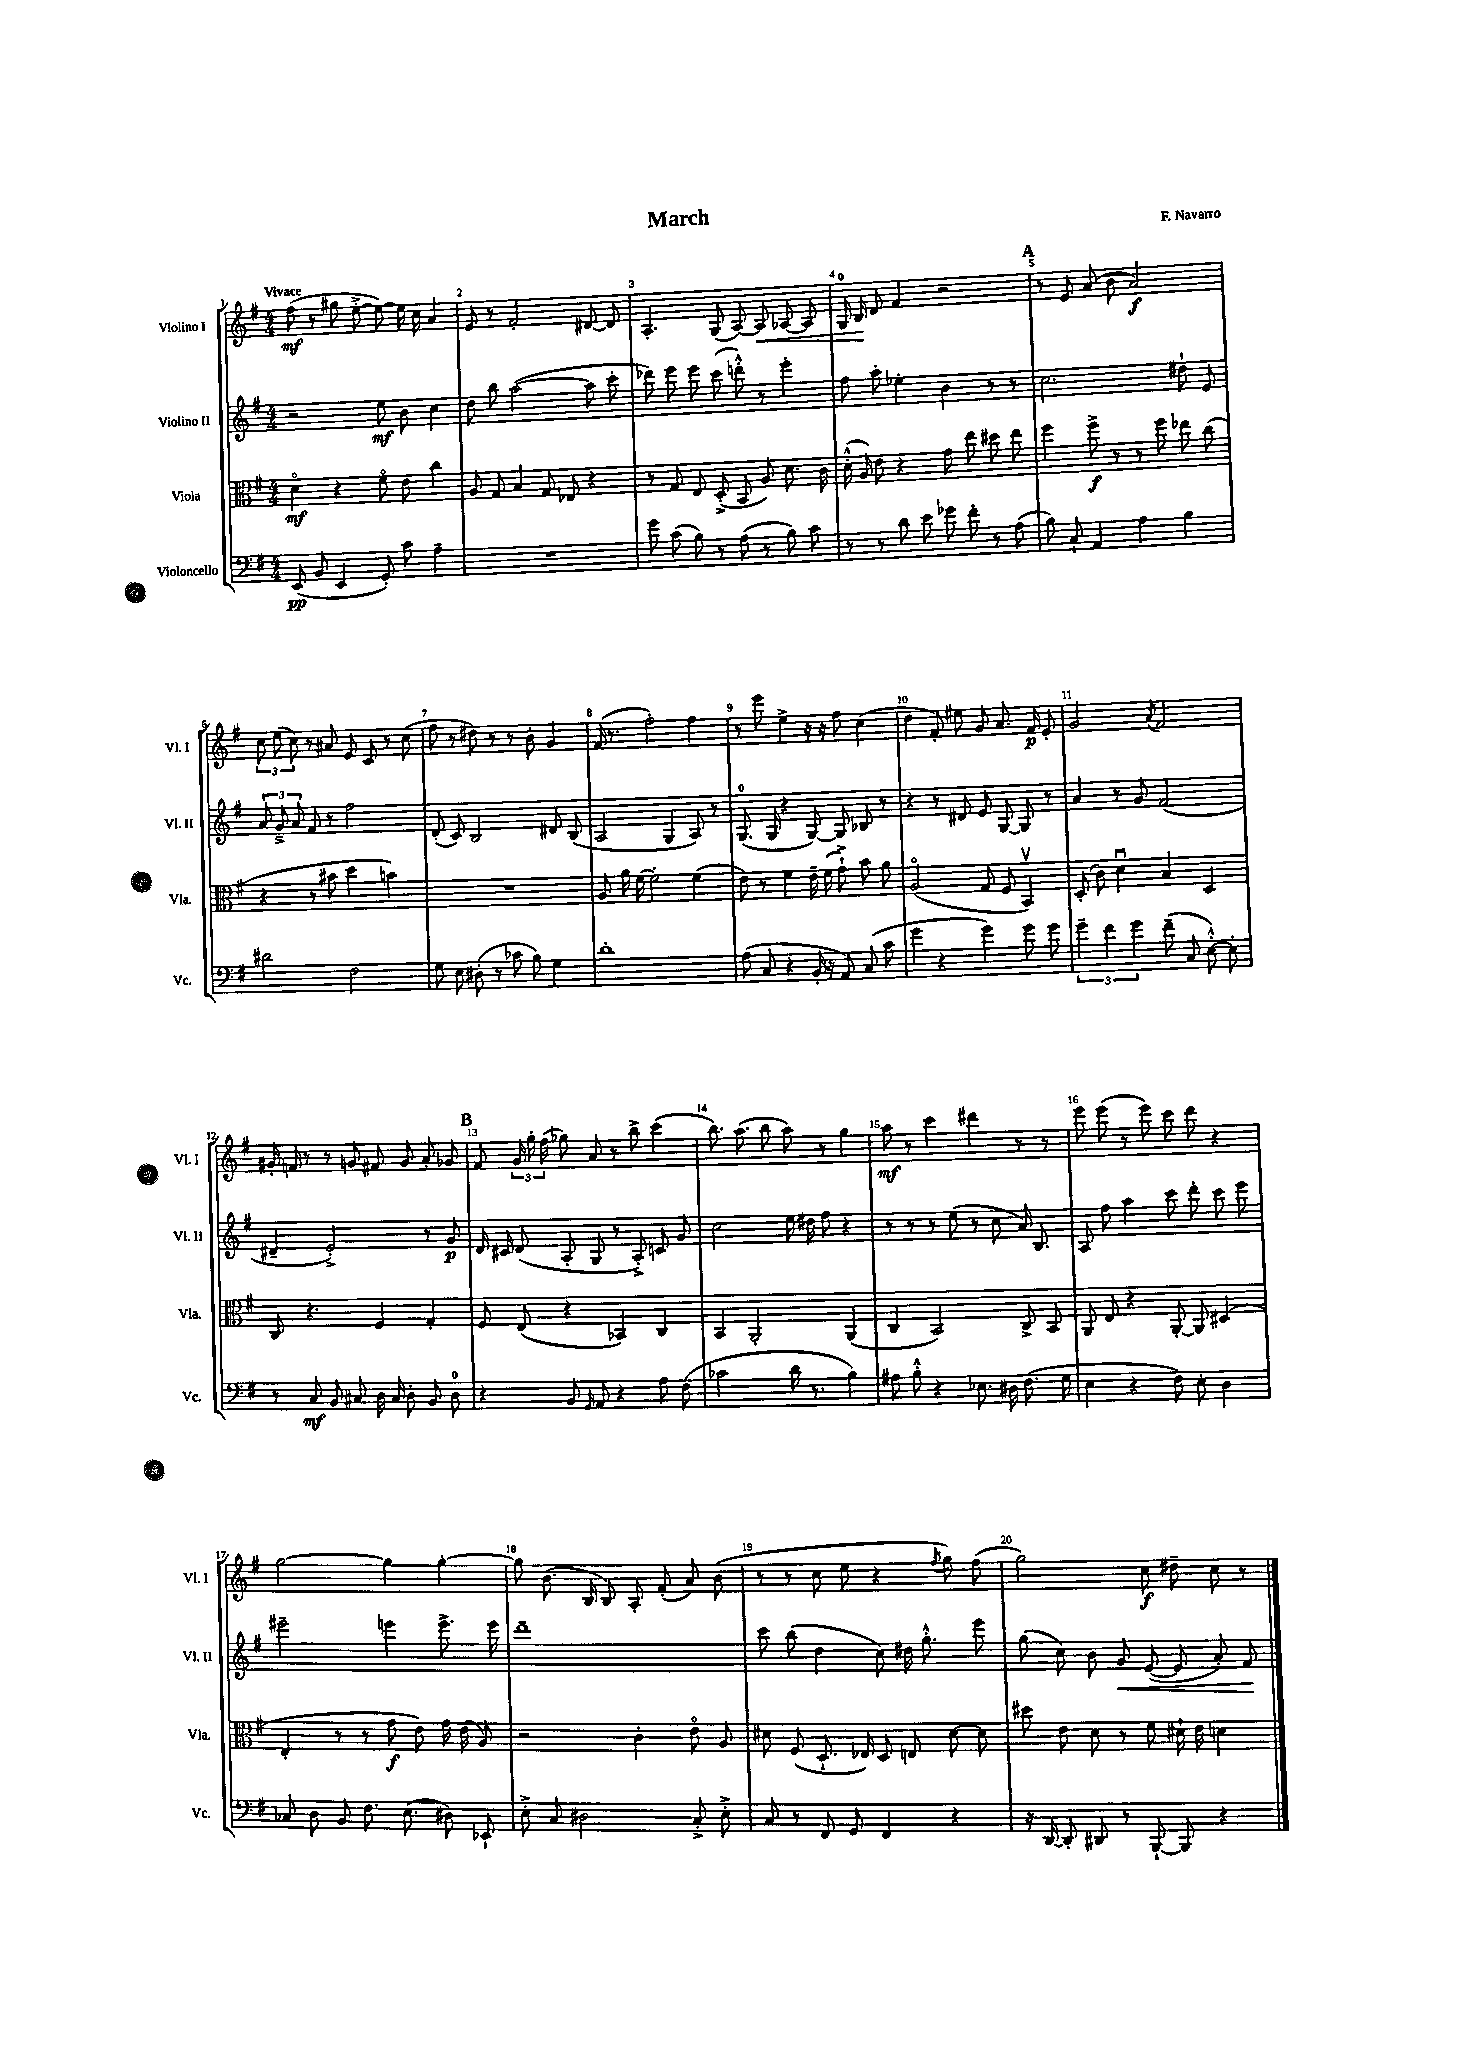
\header { title = "March" composer = "F. Navarro" }
<<
\new StaffGroup <<
\new Staff = "s0" \with { instrumentName = "Violino I" shortInstrumentName = "Vl. I" } {
    \clef treble \key g \major \numericTimeSignature \time 4/4 \tempo "Vivace"
    \autoBeamOff fis''8\mf( r8 gis''8 e''8~-.-> e''8~) e''16 c''16 a'4 |
    e'8 r8 fis'2-. dis'8~ dis'8 |
    a4.-. g8( a8~) a8\< aes8~ aes8 |
    g16-0 b16\! d'8 fis'4 r2 |
    \mark \markup { \bold "A" } r8 e'8 a'8( b'8 a'2\f) |
    \tuplet 3/2 { c''8 e''8( c''8) } r8 ais'8 e'8 c'8 r8 c''8( |
    fis''8 r8 dis''8) r8 r8 b'8-. g'4 |
    fis'16( r8. fis''2-.) fis''4 |
    r8 e'''8 e''4-> r16 r16 fis''8 c''4( |
    d''4 fis'8-.) eis''8 g'8 a'8. fis'16\p e'8-. |
    g'2 \acciaccatura { a'8 } fis'2 |
    gis'16-. f'16 r8 r8 g'8 fis'8 g'8 a'8-. ges'8 |
    \mark \markup { \bold "B" } fis'8 \tuplet 3/2 { g'16 g''16-. fis''16( } ges''8) a'8 r8 b''8-> c'''4( |
    b''8.) a''8.( b''8 a''8) r8 g''4 |
    a''8\mf r8 c'''4 dis'''4 r8 r8 |
    e'''8 e'''8( r8 e'''8) c'''8 d'''8 r4 |
    g''2~ g''4 g''4~-. |
    g''8 b'8.( b16 b8) a8-. fis'8-.( a'8) b'8( |
    r8 r8 c''8 e''8 r4 \acciaccatura { fis''8 } g''8) fis''8( |
    g''2) c''8\f dis''8-- c''8 r8 \bar "|." |
}
\new Staff = "s1" \with { instrumentName = "Violino II" shortInstrumentName = "Vl. II" } {
    \clef treble \key g \major \numericTimeSignature \time 4/4
    \autoBeamOff r2 e''8\mf b'8 c''4 |
    d''8 b''8 a''2~( a''8 c'''8-. |
    des'''8) e'''8 e'''8 c'''8( d'''8-.-^) r8 e'''4-. |
    fis''8 a''8-. ees''4-. b'4 r8 r8 |
    \mark \markup { \bold "A" } c''2. dis''8-! e'8 |
    \tuplet 3/2 { a'8 g'8---> a'8 } fis'8 r8 fis''2 |
    d'8-.( c'8) b2 dis'8 b8( |
    a2 g4 a8) r8 |
    g8.-0( g16 r4 g8~) g8 bes8 r8 |
    r4 r8 dis'8 e'8 g8~ g8 r8 |
    a'4 r8 g'8 fis'2( |
    dis'4-- e'2-.->) r8 g'8\p |
    \mark \markup { \bold "B" } d'16 cis'16 d'8( a8-. g8 r8 a8-.->) c'8 g'8 |
    c''2 e''16 dis''16 fis''8 r4 |
    r8 r8 r8 e''8( r8 c''8 a'16) b8. |
    a8 fis''8 a''4 c'''8 d'''8-. c'''8 e'''8 |
    eis'''2-- e'''4 e'''8.-> e'''16 |
    d'''1-- |
    c'''8 b''8( d''4 c''8) dis''16 g''8.-.-^ e'''8 |
    g''8( c''8) b'8 g'8\< e'8~( e'8 a'8-.) fis'8\! \bar "|." |
}
\new Staff = "s2" \with { instrumentName = "Viola" shortInstrumentName = "Vla." } {
    \clef alto \key g \major \numericTimeSignature \time 4/4
    \autoBeamOff d'4\flageolet\mf r4 fis'8\flageolet e'8 c''4 |
    a8 g8 b4 g8 ees8 r4 |
    r8 g8 e8 d8-.->( b,8 a8) d'8. c'16 |
    d'16-.-^( a16) e'8 r4 g'8 e''8 dis''8 e''8 |
    \mark \markup { \bold "A" } fis''4 fis''8->\f r8 r8 fis''8 ees''8 c''8( |
    r4 r8 bis'8 d''4 b'4) |
    R1 |
    a8 a'16 fis'16~ fis'2-. fis'4( |
    e'8) r8 fis'4 e'16-- fis'16( g'8-!->) b'8 a'8 |
    a2\flageolet( g8 fis8 b,4\upbow) |
    d8-.( c'8) d'4\downbow b4 d4 |
    c8 r4. fis4 g4-. |
    \mark \markup { \bold "B" } fis8 e8( r4 bes,4) c4 |
    b,4 a,2-. a,4( |
    c4 b,2) c8-> b,8 |
    a,8 e8 r4 a,8~-. a,8 dis4( |
    e4-. r8 r8 g'8\f e'8) g'16 e'16( a8) |
    r2 c'4-. e'8\flageolet a8 |
    dis'8 fis8( d8.-! ees16) d8 e8 dis'8~ dis'8 |
    dis''8 e'8 d'8 r8 fis'8 dis'16-! e'16 d'4 \bar "|." |
}
\new Staff = "s3" \with { instrumentName = "Violoncello" shortInstrumentName = "Vc." } {
    \clef bass \key g \major \numericTimeSignature \time 4/4
    \autoBeamOff e,8\pp( b,8 e,4 g,8-.) c'8 a4-- |
    R1 |
    g'8 c'8( b8) r8 a8( r8 b8) c'8 |
    r8 r8 d'8 e'8 ges'8 fis'8-. r8 a8( |
    \mark \markup { \bold "A" } b8) c8-! a,4 a4 b4 |
    dis'2 fis2 |
    g8 e8 dis8-.( r8 ces'8 b8) g4 |
    d'1-. |
    a8( c8 r4 b,16-. r16 a,8) c8( c'8 |
    g'4 r4 g'4) g'8 g'8 |
    \tuplet 3/2 { g'4-- fis'4 g'4 } fis'8--( c8 e8~-.-^) e8-. |
    r8 c8\mf b,8 cis8 d16 cis16 d8-. b,8 d8-0 |
    \mark \markup { \bold "B" } r4 b,8 \grace { g,16 } a,8 r4 a8 fis8( |
    ces'2 d'16 r8. b4) |
    ais8 b8-.-^ r4 ees8. dis16 fis8.( g16 |
    e4 r4 fis8) e8-. d4 |
    ces8 d8 b,8 fis8. e8.( dis8) ees,8-! |
    e8-.-> c8 dis2 c8-.-> e8-.-> |
    c8 r8 fis,8 g,8 fis,4 r4 |
    r16 d,16~ d,8-. dis,8 r8 b,,8~-! b,,8 r4 \bar "|." |
}
>>
>>
\layout { \context { \Score \override BarNumber.break-visibility = ##(#f #t #t) barNumberVisibility = #all-bar-numbers-visible } }
